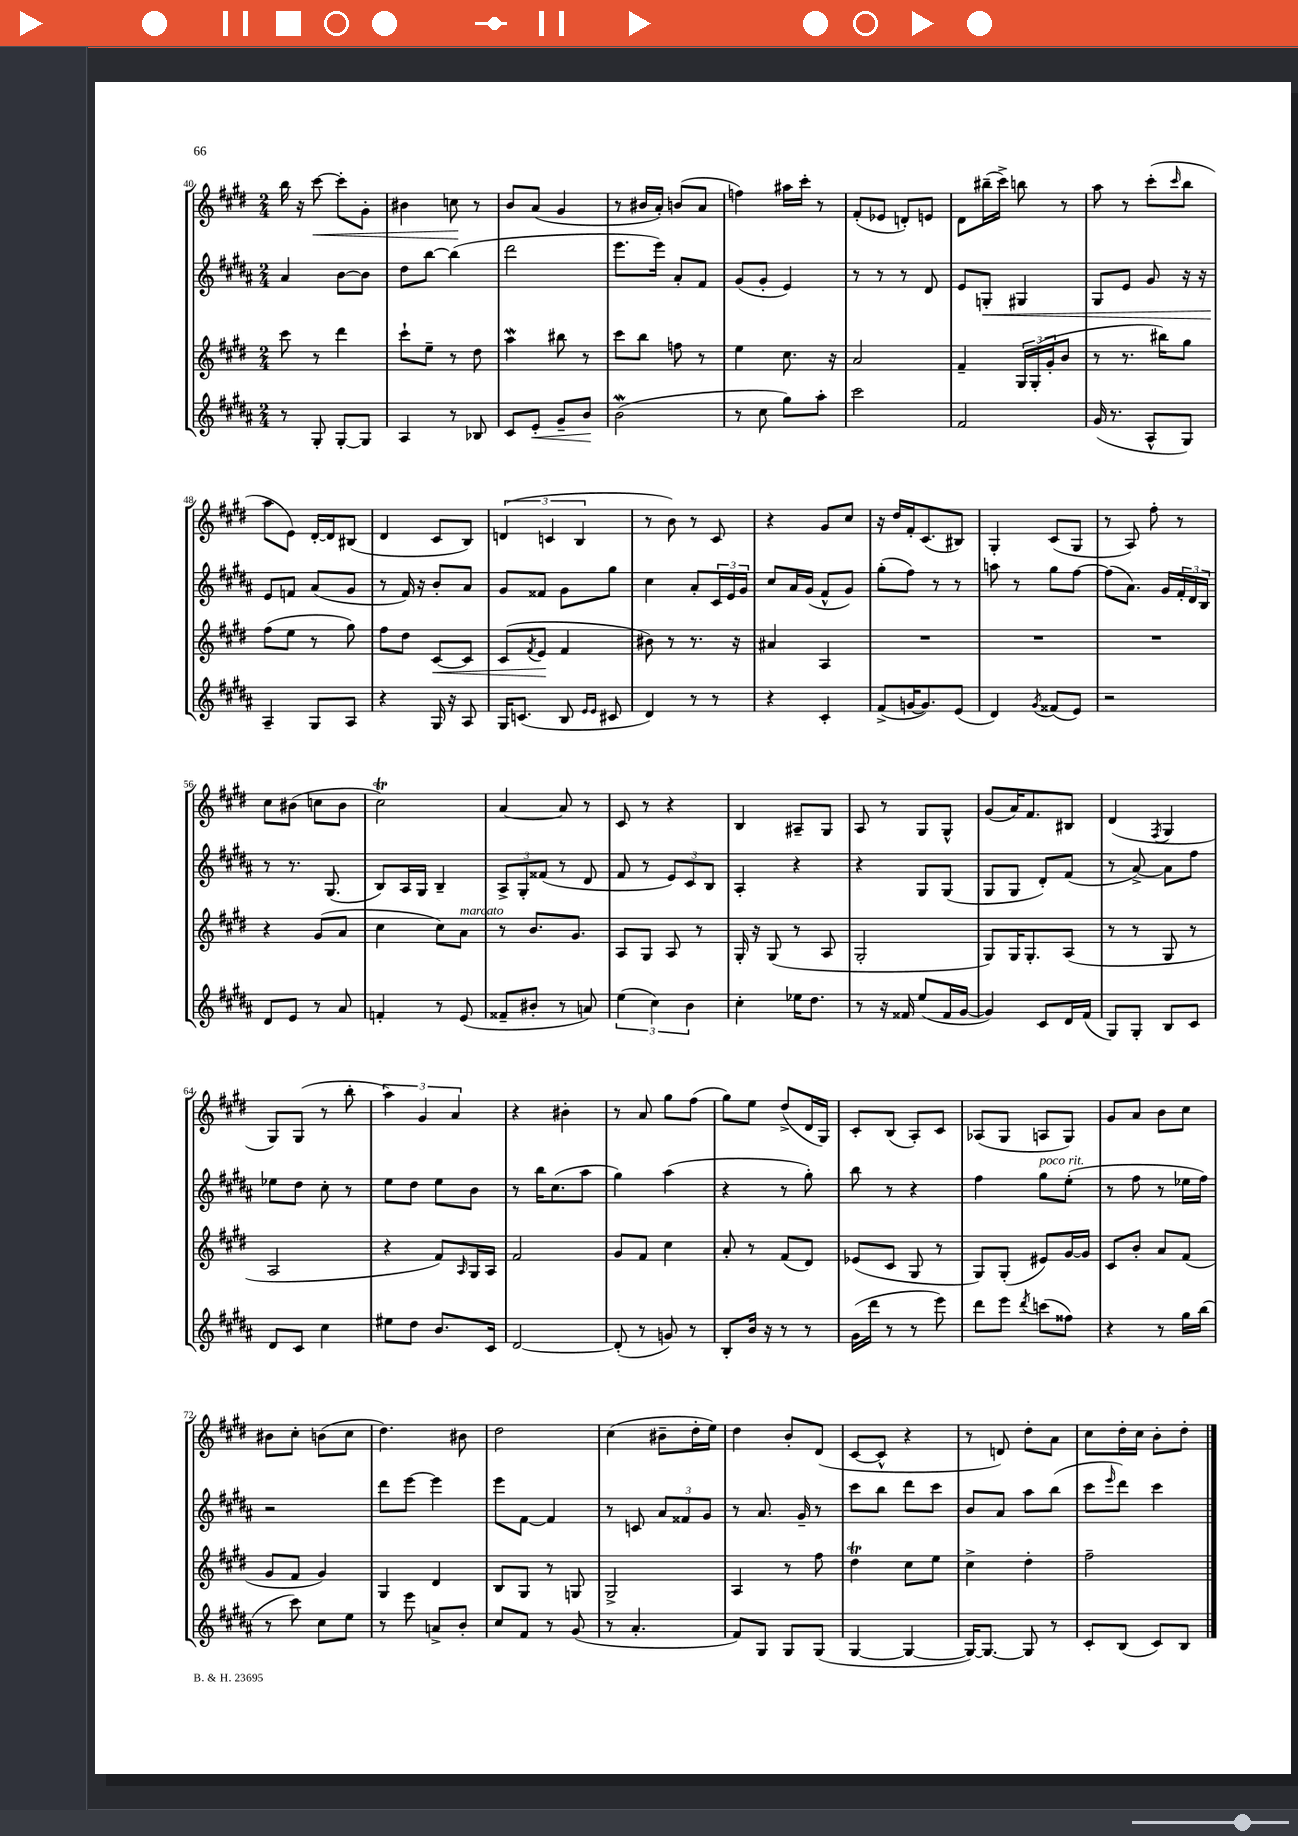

**kern	**dynam	**kern	**dynam	**kern	**dynam	**kern	**dynam
*part4	*part4	*part3	*part3	*part2	*part2	*part1	*part1
*staff4	*staff4	*staff3	*staff3	*staff2	*staff2	*staff1	*staff1
*clefG2	*	*clefG2	*	*clefG2	*	*clefG2	*
*k[f#c#g#d#a#]	*	*k[f#c#g#d#]	*	*k[f#c#g#d#a#]	*	*k[f#c#g#d#]	*
*M2/4	*	*M2/4	*	*M2/4	*	*M2/4	*
=40	=40	=40	=40	=40	=40	=40	=40
8r	.	8ccc#\	.	4a#/	.	16bb\	.
.	.	.	.	.	.	16r	.
!	!	!	!	!	!	!	!LO:HP:b
8G#'/	.	8r	.	.	.	[8ccc#\	<
[8G#'/L	.	4ddd#\	.	[8b\L	.	8ccc#'\L]	.
8G#/J]	.	.	.	8b\J]	.	8g#'\J	.
=41	=41	=41	=41	=41	=41	=41	=41
4A#/	.	8ccc#`\L	.	8dd#\L	.	4b#X\	.
.	.	8ee~\J	.	[8bb\J	.	.	.
8r	.	8r	.	(4bb\]	.	8ccn\	.
8B-X/	.	8dd#\	.	.	.	8r	[
=42	=42	=42	=42	=42	=42	=42	=42
8c#/L	.	4aaw\	.	2ddd#\	.	8b/L	.
!	!LO:HP:b	!	!	!	!	!	!
8e'/J	<	.	.	.	.	(8a/J	.
8g#~/L	.	8bb#X\	.	.	.	4g#/	.
8b/J	.	8r	.	.	.	.	.
.	[	.	.	.	.	.	.
=43	=43	=43	=43	=43	=43	=43	=43
(2bw\	.	8ccc#\L	.	8.eee\L	.	8r	.
.	.	8bb\J	.	.	.	16b#X/LL	.
.	.	.	.	16eee\Jk)	.	16a'/JJ)	.
.	.	8ffn\	.	8a#'/L	.	(8bn/L	.
.	.	8r	.	8f#/J	.	8a/J	.
=44	=44	=44	=44	=44	=44	=44	=44
8r	.	4ee\	.	(8g#/L	.	4ffn\)	.
8cc#\	.	.	.	8g#'/J	.	.	.
8gg#\L)	.	8.cc#\	.	4e/)	.	16aa#X\LL	.
.	.	.	.	.	.	16ccc#'\JJ	.
8aa#'\J	.	.	.	.	.	8r	.
.	.	16r	.	.	.	.	.
=45	=45	=45	=45	=45	=45	=45	=45
2ccc#\	.	2a/	.	8r	.	(8f#'/L	.
.	.	.	.	8r	.	8e-X/J	.
.	.	.	.	8r	.	8dn'/L)	.
.	.	.	.	8d#/	.	8en/J	.
=46	=46	=46	=46	=46	=46	=46	=46
2f#/	.	4f#~/	.	8e/L	.	8d#\L	.
!	!	!	!	!	!LO:HP:b	!	!
.	.	.	.	8Gn'/J	<	(16bb#X~\L	.
.	.	.	.	.	.	16ccc#^\JJ)	.
.	.	24G#/LL	.	4G#X/	.	8bbn\	.
.	.	(24G#'/	.	.	.	.	.
.	.	24g#'/J	.	.	.	.	.
.	.	8b/J	.	.	.	8r	.
=47	=47	=47	=47	=47	=47	=47	=47
(16g#/	.	8r	.	8G#/L	.	8aa\	.
8.r	.	.	.	.	.	.	.
.	.	8.r	.	8e/J	.	8r	.
8A#^^/L	.	.	.	8g#/	.	(8ccc#'\L	.
.	.	16bb#X\KL)	.	.	.	.	.
.	.	.	.	.	.	16qqccc#/	.
8G#/J)	.	8gg#\J	.	16r	.	8bb\J	.
.	.	.	.	16r	.	.	.
!!LO:LB:g=z
=48	=48	=48	=48	=48	=48	=48	=48
4A#~/	.	(8ff#\L	.	8e/L	.	8aa\L	.
.	.	8ee\J	.	8fn/J	[	8e\J)	.
8G#/L	.	8r	.	(8a#/L	.	[16d#'/LL	.
.	.	.	.	.	.	16d#/J]	.
8A#/J	.	8gg#\)	.	8g#/J	.	(8B#X/J	.
=49	=49	=49	=49	=49	=49	=49	=49
4r	.	8ff#\L	.	8r	.	4d#/	.
.	.	8dd#\J	.	16f#/)	.	.	.
.	.	.	.	16r	.	.	.
!	!	!	!LO:HP:b	!	!	!	!
16G#/	.	[8c#/L	<	8b'/L	.	8c#/L	.
16r	.	.	.	.	.	.	.
8A#/	.	8c#/J]	.	8a#/J	.	8B/J)	.
=50	=50	=50	=50	=50	=50	=50	=50
16G#/KL	.	(8c#/L	.	8g#/L	.	(6dn/	.
(8.cn/J	.	.	.	.	.	.	.
.	.	8qf#/	.	.	.	.	.
.	.	8e/J	.	8f##X/J	.	.	.
.	.	.	.	.	.	6cn/	.
8B/	.	4f#/	[	8g#\L	.	.	.
.	.	.	.	.	.	6B/	.
16qqe/LL	.	.	.	.	.	.	.
16qqe/JJ	.	.	.	.	.	.	.
8c#X/	.	.	.	8gg#\J	.	.	.
=51	=51	=51	=51	=51	=51	=51	=51
4d#/)	.	8b#X\)	.	4cc#\	.	8r	.
.	.	8r	.	.	.	8b\)	.
8r	.	8.r	.	8a#'/L	.	8r	.
8r	.	.	.	24c#/L	.	8c#/	.
.	.	.	.	24e/	.	.	.
.	.	16r	.	.	.	.	.
.	.	.	.	24g#/JJ	.	.	.
=52	=52	=52	=52	=52	=52	=52	=52
4r	.	4a#X/	.	8cc#/L	.	4r	.
.	.	.	.	16a#/L	.	.	.
.	.	.	.	(16g#/JJ	.	.	.
4c#'/	.	4A/	.	8f#^^/L	.	8g#/L	.
.	.	.	.	8g#/J)	.	8cc#/J	.
=53	=53	=53	=53	=53	=53	=53	=53
(8f#^/L	.	2r	.	(8gg#'\L	.	16r	.
.	.	.	.	.	.	16dd#/LL	.
[16gn/K	.	.	.	8ff#\J)	.	16f#'/J	.
8.g/])	.	.	.	.	.	(8.c#/	.
.	.	.	.	8r	.	.	.
(8e/J	.	.	.	8r	.	8B#X/J)	.
=54	=54	=54	=54	=54	=54	=54	=54
4d#/)	.	2r	.	8aan\	.	4G#'/	.
.	.	.	.	8r	.	.	.
8qg#/	.	.	.	.	.	.	.
(8f##X/L	.	.	.	8gg#\L	.	(8c#/L	.
8e/J)	.	.	.	[8ff#\J	.	8G#/J	.
=55	=55	=55	=55	=55	=55	=55	=55
2r	.	2r	.	(8ff#\L]	.	8r	.
.	.	.	.	8.a#\J)	.	8A/)	.
.	.	.	.	.	.	8ff#'\	.
.	.	.	.	16g#/LL	.	.	.
.	.	.	.	24f#'/	.	8r	.
.	.	.	.	24d#/	.	.	.
.	.	.	.	24B/JJ	.	.	.
!!LO:LB:g=z
=56	=56	=56	=56	=56	=56	=56	=56
8d#/L	.	4r	.	8r	.	8cc#\L	.
8e/J	.	.	.	8.r	.	(8b#X\J	.
8r	.	(8g#/L	.	.	.	8ccn\L	.
.	.	.	.	(8.G#/	.	.	.
8a#/	.	8a/J	.	.	.	8b#\J	.
=57	=57	=57	=57	=57	=57	=57	=57
4fn'/	.	4cc#\	.	8B/L)	.	2cc#T\)	.
.	.	.	.	16A#/L	.	.	.
.	.	.	.	16G#/JJ	.	.	.
8r	.	8cc#\L)	.	4B~/	.	.	.
!	!	!LO:TX:a:i:t=marcato	!	!	!	!	!
(8e/	.	8a\J	.	.	.	.	.
=58	=58	=58	=58	=58	=58	=58	=58
8f##X~/L	.	8r	.	12A#^/L	.	[4a/	.
.	.	.	.	12G#'/	.	.	.
8b#X'/J	.	8.b/L	.	.	.	.	.
.	.	.	.	(12f##X/J	.	.	.
8r	.	.	.	8r	.	8a/]	.
.	.	8.g#/J	.	.	.	.	.
8an/)	.	.	.	8d#/	.	8r	.
=59	=59	=59	=59	=59	=59	=59	=59
(6ee\	.	8A/L	.	8f#/	.	8c#/	.
.	.	8G#/J	.	8r	.	8r	.
6cc#\)	.	.	.	.	.	.	.
.	.	8A/	.	12e/L)	.	4r	.
6b\	.	.	.	12c#/	.	.	.
.	.	8r	.	.	.	.	.
.	.	.	.	12B/J	.	.	.
=60	=60	=60	=60	=60	=60	=60	=60
4cc#'\	.	16G#'/	.	4A#'/	.	4B/	.
.	.	16r	.	.	.	.	.
.	.	(8G#/	.	.	.	.	.
16ee-X\KL	.	8r	.	4r	.	8A#X~/L	.
8.dd#\J	.	.	.	.	.	.	.
.	.	8A/	.	.	.	8G#/J	.
=61	=61	=61	=61	=61	=61	=61	=61
8r	.	2G#'/	.	4r	.	8A/	.
16r	.	.	.	.	.	8r	.
16f##X/	.	.	.	.	.	.	.
(8ee/L	.	.	.	8G#/L	.	8G#/L	.
16f##/L	.	.	.	(8G#/J	.	8G#^^/J	.
[16g#/JJ	.	.	.	.	.	.	.
=62	=62	=62	=62	=62	=62	=62	=62
4g#/])	.	8G#/L)	.	8G#/L	.	(8g#/L	.
.	.	16G#/K	.	8G#/J	.	16a/K)	.
.	.	8.G#'/	.	.	.	8.f#/	.
8c#/L	.	.	.	8d#'/L)	.	.	.
16d#/L	.	(8A/J	.	(8f#/J	.	8B#X/J	.
(16f#/JJ	.	.	.	.	.	.	.
=63	=63	=63	=63	=63	=63	=63	=63
8G#/L)	.	8r	.	8r	.	(4d#/	.
8G#'/J	.	8r	.	[8a#^/)	.	.	.
.	.	.	.	.	.	8qF#/	.
8B/L	.	8G#/	.	8a#\L]	.	4G#/	.
8c#/J	.	8r	.	8ff#\J	.	.	.
!!LO:LB:g=z
=64	=64	=64	=64	=64	=64	=64	=64
8d#/L	.	2A/	.	8ee-X\L	.	8G#/L)	.
8c#/J	.	.	.	8dd#\J	.	(8G#/J	.
4cc#\	.	.	.	8cc#'\	.	8r	.
.	.	.	.	8r	.	8bb'\	.
=65	=65	=65	=65	=65	=65	=65	=65
8ee#X\L	.	4r	.	8ee\L	.	6aa\)	.
8dd#\J	.	.	.	8dd#\J	.	.	.
.	.	.	.	.	.	6g#/	.
8.b/L	.	8f#/L)	.	8ee\L	.	.	.
.	.	.	.	.	.	6a/	.
.	.	16qqA/	.	.	.	.	.
.	.	16G#/L	.	8b\J	.	.	.
16c#/Jk	.	16A/JJ	.	.	.	.	.
=66	=66	=66	=66	=66	=66	=66	=66
[2d#/	.	2f#/	.	8r	.	4r	.
.	.	.	.	16bb\KL	.	.	.
.	.	.	.	(8.cc#\	.	.	.
.	.	.	.	.	.	4b#X'\	.
.	.	.	.	8aa#\J	.	.	.
=67	=67	=67	=67	=67	=67	=67	=67
(8d#'/]	.	8g#/L	.	4gg#\)	.	8r	.
8r	.	8f#/J	.	.	.	8a/	.
8gn/)	.	4cc#\	.	(4aa#\	.	8gg#\L	.
8r	.	.	.	.	.	(8ff#\J	.
=68	=68	=68	=68	=68	=68	=68	=68
8B'/L	.	8a'/	.	4r	.	8gg#\L)	.
16b/Jk	.	8r	.	.	.	8ee\J	.
16r	.	.	.	.	.	.	.
8r	.	(8f#/L	.	8r	.	(8dd#^/L	.
8r	.	8d#/J)	.	8gg#'\)	.	16d#/L	.
.	.	.	.	.	.	16G#/JJ)	.
=69	=69	=69	=69	=69	=69	=69	=69
(16g#\LL	.	(8e-X/L	.	8bb\	.	8c#'/L	.
16ddd#\JJ	.	.	.	.	.	.	.
8r	.	8c#/J	.	8r	.	(8B/J	.
8r	.	8G#/	.	4r	.	8A'/L)	.
8eee\)	.	8r	.	.	.	8c#/J	.
=70	=70	=70	=70	=70	=70	=70	=70
8ddd#\L	.	8G#/L)	.	4ff#\	.	(8A-X/L	.
8eee\J	.	(8G#'/J	.	.	.	8G#/J	.
8qddd#/	.	.	.	.	.	.	.
!	!	!	!	!LO:TX:a:i:t=poco rit.	!	!	!
(8cccn\L	.	8e#X/L)	.	8gg#\L	.	8An/L	.
8ff##X\J)	.	[16g#/L	.	(8ee'\J	.	8G#/J)	.
.	.	16g#/JJ]	.	.	.	.	.
=71	=71	=71	=71	=71	=71	=71	=71
4r	.	8c#/L	.	8r	.	8g#/L	.
.	.	8b'/J	.	8ff#\	.	8a/J	.
8r	.	8a/L	.	8r	.	8b\L	.
16gg#\LL	.	(8f#/J	.	16ee-X\LL	.	8cc#\J	.
(16bb\JJ	.	.	.	16ff#\JJ)	.	.	.
!!LO:LB:g=z
=72	=72	=72	=72	=72	=72	=72	=72
8r	.	8g#/L	.	2r	.	8b#X\L	.
8ccc#\)	.	8f#/J	.	.	.	8cc#'\J	.
8cc#\L	.	4g#/)	.	.	.	(8bn\L	.
8ee\J	.	.	.	.	.	8cc#\J	.
=73	=73	=73	=73	=73	=73	=73	=73
8r	.	4G#/	.	8ddd#\L	.	4.dd#\)	.
8eee\	.	.	.	[8eee\J	.	.	.
8an^/L	.	4d#/	.	4eee\]	.	.	.
8b'/J	.	.	.	.	.	8b#X\	.
=74	=74	=74	=74	=74	=74	=74	=74
8cc#/L	.	8B/L	.	8eee\L	.	2dd#\	.
8f#/J	.	8G#/J	.	[8f#\J	.	.	.
8r	.	8r	.	4f#/]	.	.	.
(8g#/	.	8Gn/	.	.	.	.	.
=75	=75	=75	=75	=75	=75	=75	=75
8r	.	2G#^/	.	8r	.	(4cc#\	.
4.a#'/	.	.	.	8cn/	.	.	.
.	.	.	.	12a#/L	.	8b#X~\L	.
.	.	.	.	12f##X/	.	.	.
.	.	.	.	.	.	16dd#'\L	.
.	.	.	.	12g#/J	.	.	.
.	.	.	.	.	.	16ee\JJ)	.
=76	=76	=76	=76	=76	=76	=76	=76
8f#/L)	.	4A/	.	8r	.	4dd#\	.
8G#/J	.	.	.	8.a#/	.	.	.
8G#/L	.	8r	.	.	.	8b'/L	.
.	.	.	.	16g#~/	.	.	.
(8G#/J	.	8ff#\	.	8r	.	(8d#/J	.
=77	=77	=77	=77	=77	=77	=77	=77
[4G#/	.	4dd#t\	.	8ccc#\L	.	[8c#/L	.
.	.	.	.	8bb\J	.	8c#^^/J]	.
4G#/_	.	8cc#\L	.	8ddd#\L	.	4r	.
.	.	8ee\J	.	8ccc#\J	.	.	.
=78	=78	=78	=78	=78	=78	=78	=78
16G#/KL_)	.	4cc#^\	.	8b/L	.	8r	.
8.G#/J_	.	.	.	.	.	.	.
.	.	.	.	8a#/J	.	8dn/)	.
8G#/]	.	4dd#'\	.	8aa#\L	.	8dd#'\L	.
8r	.	.	.	(8bb\J	.	8a\J	.
=79	=79	=79	=79	=79	=79	=79	=79
8c#'/L	.	2ff#~\	.	8ccc#\L	.	8cc#\L	.
.	.	.	.	16qqeee/	.	.	.
(8B/J	.	.	.	8ddd#\J)	.	16dd#'\L	.
.	.	.	.	.	.	16cc#\JJ	.
8c#/L)	.	.	.	4ccc#\	.	8b'\L	.
8B/J	.	.	.	.	.	8dd#'\J	.
==	==	==	==	==	==	==	==
*-	*-	*-	*-	*-	*-	*-	*-
